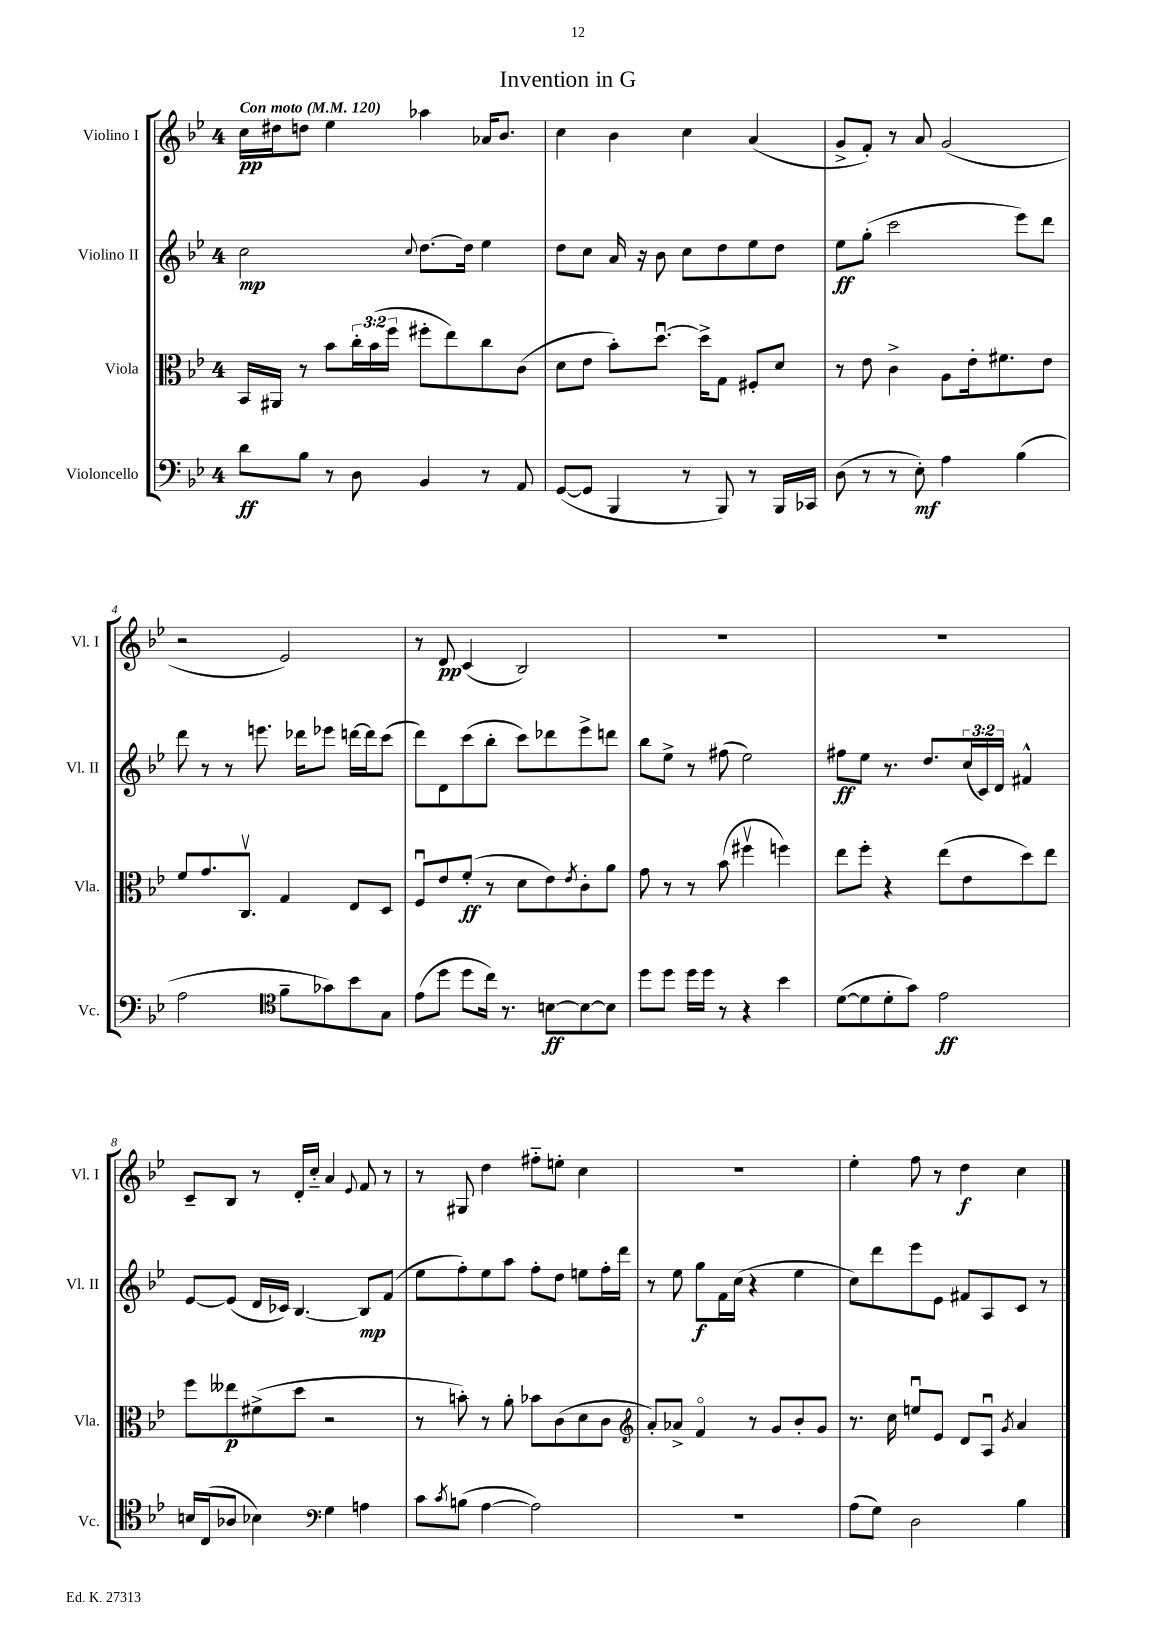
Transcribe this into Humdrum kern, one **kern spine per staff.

**kern	**kern	**kern	**kern
*staff4	*staff3	*staff2	*staff1
*clefF4	*clefC3	*clefG2	*clefG2
*k[b-e-]	*k[b-e-]	*k[b-e-]	*k[b-e-]
*M4/4	*M4/4	*M4/4	*M4/4
*MM120	*MM120	*MM120	*MM120
8d\L	16BB-/LL	2cc\	16cc\LL
.	16AA#/JJ	.	16dd#\J
8B-\J	8r	.	8dd\J
8r	8b-\L	.	4ee-\
8D\	24cc'\L	.	.
.	(24b-\	.	.
.	24ff\JJ	.	.
.	.	8qqcc/	.
4BB-/	8ff#'\L	[8.dd\L	4aa-\
.	8ee-\)	.	.
.	.	16dd\]Jk	.
8r	8cc\	4ee-\	16a-/LK
.	.	.	8.b-/J
8AA/	(8c\J	.	.
=	=	=	=
([8GG/L	8d\L	8dd\L	4cc\
8GG/]J	8e-\J	8cc\J	.
4BBB-/	8b-'\L)	16a/	4b-\
.	.	16r	.
.	[8.ddu\J	8b-\	.
8r	.	8cc\L	4cc\
.	16dd^\]LK	.	.
8BBB-/)	8G\J	8dd\	.
8r	8F#'/L	8ee-\	(4a/
16BBB-/LL	8d/J	8dd\J	.
16CC-/JJ	.	.	.
=	=	=	=
(8D\	8r	8ee-\L	8g^/L
8r	8e-\	(8gg'\J	8f'/J)
8r	4c^\	2ccc\	8r
8E-'\)	.	.	8a/
4A\	8A\L	.	(2g/
.	16e-'\k	.	.
.	8.f#\	.	.
(4B-\	.	8eee-\L)	.
.	8e-\J	8ddd\J	.
=	=	=	=
2A\	8f/L	8ddd\	2r
.	8.g/	8r	.
.	.	8r	.
.	8.Cv/J	.	.
.	.	8.eee\	.
*clefC4	*	*	*
8f~\L	4G/	.	2e-/)
.	.	16ddd-\LK	.
8g-\)	.	8eee-\J	.
8b-\	8E-/L	[16ddd\LL	.
.	.	16ddd\]J	.
8G\J	8D/J	(8ccc\J	.
=	=	=	=
(8e-\L	8Fu/L	8ddd\L)	8r
8dd\J	8e-/	8d\	8d/
8dd\L	(8f'/J	(8ccc\	(4c/
16cc\Jk)	8r	8bb-'\J	.
8.r	.	.	.
.	8d\L	8ccc\L)	2B-/)
[8B\L	8e-\)	8ddd-\	.
.	8qe-/	.	.
8B\_	8c'\	8eee-^\	.
8B\]J	8a\J	8ddd\J	.
=	=	=	=
8dd\L	8g\	8bb-\L	1r
8dd\J	8r	8ee-^\J	.
16dd\LL	8r	8r	.
16dd\JJ	.	.	.
8r	(8b-\	(8ff#\	.
4r	4ff#v\	2ee-\)	.
4b-\	4ff\)	.	.
=	=	=	=
([8d\L	8ee-\L	8ff#\L	1r
8d\]	8ff'\J	8ee-\J	.
8d'\	4r	8.r	.
8g\J)	.	.	.
.	.	8.dd/L	.
2e-\	(8ee-\L	.	.
.	8e-\	(24cc/L	.
.	.	24c/)	.
.	.	24d/JJ	.
.	8dd\)	4f#^^/	.
.	8ee-\J	.	.
=	=	=	=
16B/LL	8ff\L	[8e-/L	8c~/L
(16C/J	.	.	.
8A-/J	8ee--\	(8e-/]J	8B-/J
4B-\)	(8f#^\	16d/LL	8r
.	.	16c-/JJ)	.
.	8dd\J	[4.B-/	16d'/LL
.	.	.	16cc'~/JJ
*clefF4	*	*	*
4G\	2r	.	4a/
.	.	.	8qqe-/
4A\	.	8B-/]L	8f/
.	.	(8f/J	8r
=	=	=	=
8c\L	8r	8ee-\L	8r
8qc/	.	.	.
(8B\J	8b'\)	8ff'\)	8G#/
[4A\	8r	8ee-\	4dd\
.	8a'\	8aa\J	.
2A\])	8b-\L	8ff'\L	8ff#'~\L
.	(8c\	8dd\J	8ee'\J
.	8d\	8ee\L	4cc\
.	8c\J	16ff'\L	.
.	.	16ddd\JJ	.
=	=	=	=
*	*clefG2	*	*
1r	8a'/L)	8r	1r
.	8a-^/J	8ee-\	.
.	4fo/	8gg\L	.
.	.	16f\L	.
.	.	(16cc\JJ	.
.	8r	4r	.
.	8g/L	.	.
.	8b-'/	4ee-\	.
.	8g/J	.	.
=	=	=	=
(8A\L	8.r	8cc\L)	4ee-'\
8G\J)	.	8ddd\	.
.	16cc\	.	.
2D\	8eeu/L	8eee-\	8ff\
.	8e-/J	8e-\J	8r
.	8d/L	8f#/L	4dd\
.	8Au/J	8A/	.
.	8qg/	.	.
4B-\	4a/	8c/J	4cc\
.	.	8r	.
==	==	==	==
*-	*-	*-	*-
